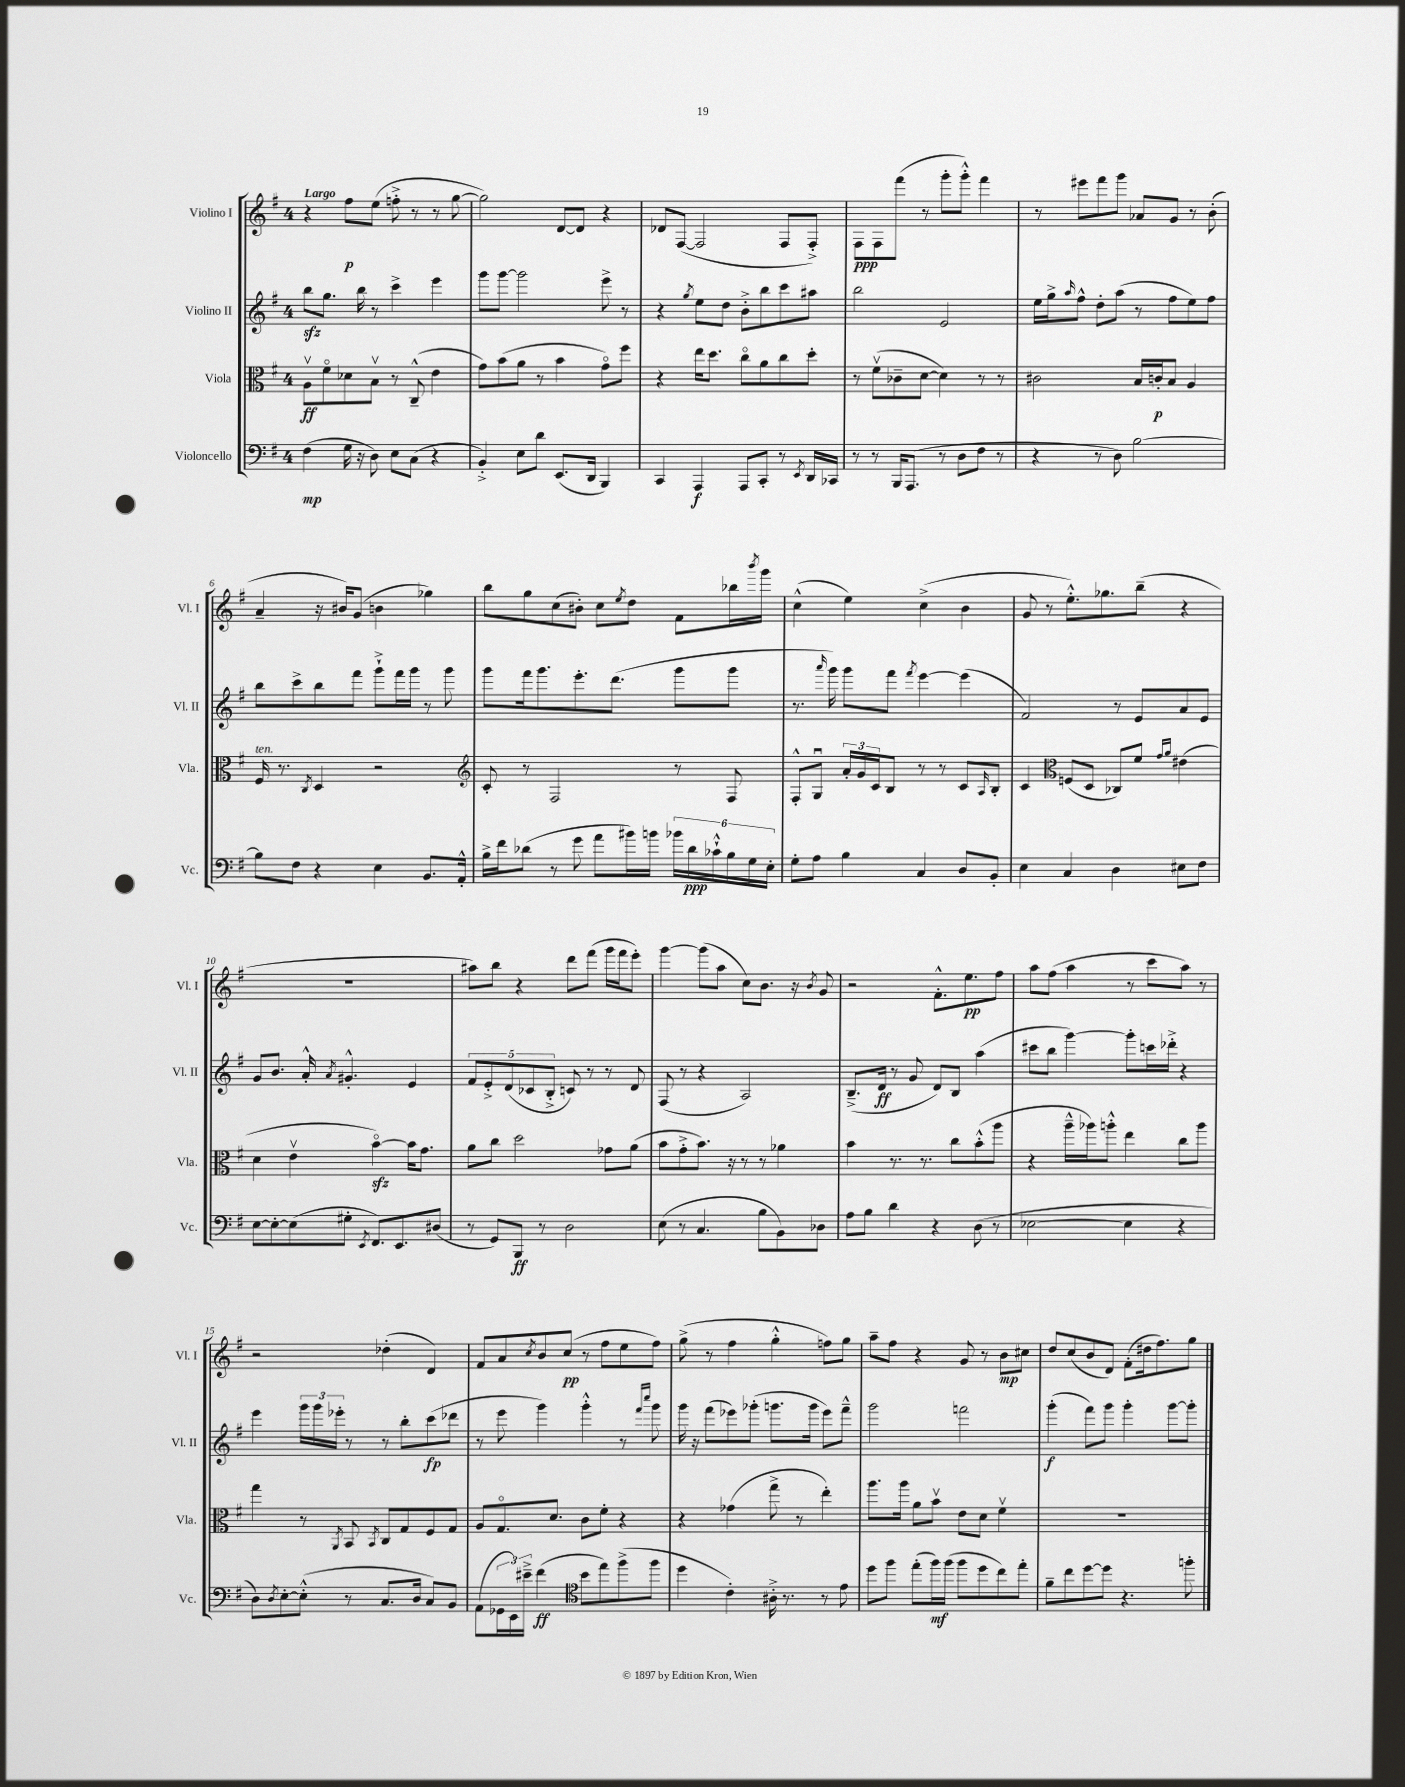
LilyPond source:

<<
\new StaffGroup <<
\new Staff = "s0" \with { instrumentName = "Violino I" shortInstrumentName = "Vl. I" } {
    \clef treble \key g \major \once \override Staff.TimeSignature.style = #'single-digit \time 4/4 \tempo "Largo"
    r4 fis''8\p e''8( f''8-.-> r8 r8 g''8~ |
    g''2) d'8~ d'8 r4 |
    des'8 fis8~( fis2 fis8 fis8-.->) |
    fis8\ppp fis8 fis'''8( r8 g'''8-. g'''8-.-^) fis'''4 |
    r8 eis'''8 fis'''8 g'''8 aes'8 g'8 r8 b'8-.( |
    a'4-- r16 bis'16) g'8( b'4 ges''4) |
    b''8 g''8 c''8( bis'8-.) c''8 \acciaccatura { e''8 } d''8 fis'8 bes''16 \acciaccatura { b'''8 } g'''16 |
    c''4-^( e''4) c''4->( b'4 |
    g'8 r8 e''8.-.-^) ges''8. b''8--( r4 |
    R1 |
    ais''8) b''8 r4 d'''8 fis'''8( g'''16 fis'''16 e'''8-.) |
    g'''4~ g'''8( a''8 c''8) b'8. r16 \acciaccatura { b'8 } g'8 |
    r2 fis'8.-.-^ e''8.\pp fis''8 |
    a''8 fis''8( a''4 r8 c'''8 a''8) r8 |
    r2 des''4-.( d'4) |
    fis'8 a'8 \acciaccatura { c''8 } b'8 c''8\pp( r8 fis''8 e''8 fis''8) |
    g''8->( r8 fis''4 g''4-.-^ f''8) g''8 |
    a''8-- fis''8 r4 g'8 r8 b'8\mp cis''8 |
    d''8 c''8( b'8 d'8) fis'8-.( dis''16 fis''8.) g''8 \bar "|." |
}
\new Staff = "s1" \with { instrumentName = "Violino II" shortInstrumentName = "Vl. II" } {
    \clef treble \key g \major \once \override Staff.TimeSignature.style = #'single-digit \time 4/4
    b''8\sfz g''8. b''16 r8 c'''4-> e'''4 |
    g'''8 g'''8~ g'''2 e'''8-> r8 |
    r4 \acciaccatura { g''8 } e''8 d''8 b'8-.-> b''8 c'''8 ais''8 |
    b''2 e'2 |
    e''16 g''16-> \grace { a''16 } fis''8-^ d''8-. a''8( r8 fis''8 e''8) fis''8 |
    b''8 c'''8-> b''8 fis'''8 g'''8-!-> fis'''16 g'''16 r8 g'''8 |
    g'''8 fis'''16 g'''8. e'''8.-. d'''8.( g'''8 g'''8 |
    r8. \grace { a'''16 } g'''16) g'''8 fis'''8 \acciaccatura { fis'''8 } e'''4~ e'''4( |
    fis'2) r8 e'8 a'8 e'8 |
    g'8 b'8. a'16-.-^ \acciaccatura { a'8 } gis'4.-.-^ e'4 |
    \tuplet 5/4 { fis'8 e'8-.-> d'8( ces'8 b8-.-> } c'8) r8 r8 d'8 |
    fis8( r8 r4 a2) |
    b8.--->( d'16\ff r8 g'8 d'8) b8 a''4( |
    cis'''8 b''8 g'''4~) g'''8-. c'''16 des'''16-.-> r4 |
    e'''4 \tuplet 3/2 { g'''16 g'''16 ees'''16-. } r8 r8 b''8-. c'''8\fp( des'''8 |
    r8 e'''8 g'''4) g'''4-.-^ r8 \grace { fis'''16 c''''16 } g'''8 |
    g'''16 r16 fis'''8( ees'''8) ges'''8-.( g'''8. g'''16 ees'''8) fis'''8---^ |
    g'''2 f'''2 |
    g'''4-.\f( fis'''8) g'''8 g'''4-. g'''8~ g'''8-. \bar "|." |
}
\new Staff = "s2" \with { instrumentName = "Viola" shortInstrumentName = "Vla." } {
    \clef alto \key g \major \once \override Staff.TimeSignature.style = #'single-digit \time 4/4
    a8\upbow\ff fis'8\flageolet des'8 b8\upbow r8 c8---^( e'4 |
    g'8) b'8( a'8 r8 b'4 g'8\flageolet) fis''8 |
    r4 e''16 d''8. c''8\flageolet a'8 c''8 d''8-. |
    r8 fis'8\upbow( ces'8-- d'8~ d'4) r8 r8 |
    cis'2 b16 c'16-.\p b8 a4 |
    fis16^\markup { \italic "ten." } r8. \acciaccatura { c8 } d4 r2 |
    \clef treble c'8-. r8 fis2 r8 fis8 |
    fis8-.-^ g8\downbow \tuplet 3/2 { a'16-. g'16 c'16 } b8 r8 r8 c'8 \grace { a16 } b8-. |
    c'4 \clef alto f8( d8 ces8) fis'8 \grace { g'16 a'16 } eis'4( |
    d'4 e'4\upbow b'4~\flageolet\sfz) b'16 g'8. |
    a'8 c''8 d''2 ges'8 a'8( |
    b'8 g'8-.-> b'8.) r16 r8 r8 aes'4 |
    b'4 r8. r8. c''8 b'8-.-^( a''8 |
    r4 a''16---^ aes''16) a''8-.-^ e''4 c''8 a''8 |
    g''4 r8 \acciaccatura { a,8 } b,8 \acciaccatura { b,8 } c8 g8 fis8 g8 |
    a8 g8.\flageolet d'8. c'8 fis'8-. r4 |
    r4 ges'4( g''8-> r8 e''4-.) |
    a''8. a''16 a'8 b'8\upbow e'8 d'8 fis'4\upbow |
    R1 \bar "|." |
}
\new Staff = "s3" \with { instrumentName = "Violoncello" shortInstrumentName = "Vc." } {
    \clef bass \key g \major \once \override Staff.TimeSignature.style = #'single-digit \time 4/4
    fis4\mp( g16 r16 d8) e8 c8( r4 |
    b,4-.->) e8 d'8 e,8.( d,16 b,,4) |
    c,4 a,,4\f a,,8 c,8-. r8 \acciaccatura { e,8 } d,16 ces,16 |
    r8 r8 b,,16 a,,8.( r8 d8 fis8 r8 |
    r4 r8 d8) b2~ |
    b8 fis8 r4 e4 b,8. a,16-.-^ |
    b16-> fis'16 des'8( r8 g'8 a'8 bis'16) b'16 \tuplet 6/4 { bes'16 des'16\ppp ces'16-!-^ b16 g16 e16-. } |
    g8-. a8 b4 c4 d8 b,8-. |
    e4 c4 d4 eis8 fis8 |
    e8~ e8~-. e8( gis8-. \acciaccatura { e,8 } fis,8.) e,8. dis8( |
    r8 g,8) b,,8\ff r8 d2 |
    e8( r8 c4. b8 b,8) des8 |
    a8 b8 d'4 r4 d8( r8 |
    ees2~ ees4 r4 |
    d8) \acciaccatura { d8 } e8~-. e8-.-^( r8 c8. d16 c8) b,8 |
    a,8( \tuplet 3/2 { ges,16 e,16) eis'16---> } fis'4\ff( \clef tenor b'8 e''8) fis''8->( fis''8 |
    d''4 c'4-.) ais16-.-> r8. r8 e'8 |
    d''8 fis''8 e''8-.( fis''16\mf) fis''16( fis''8 d''8 c''8) e''8-. |
    fis'8-- c''8 d''8~ d''8 r4. f''8-. \bar "|." |
}
>>
>>
